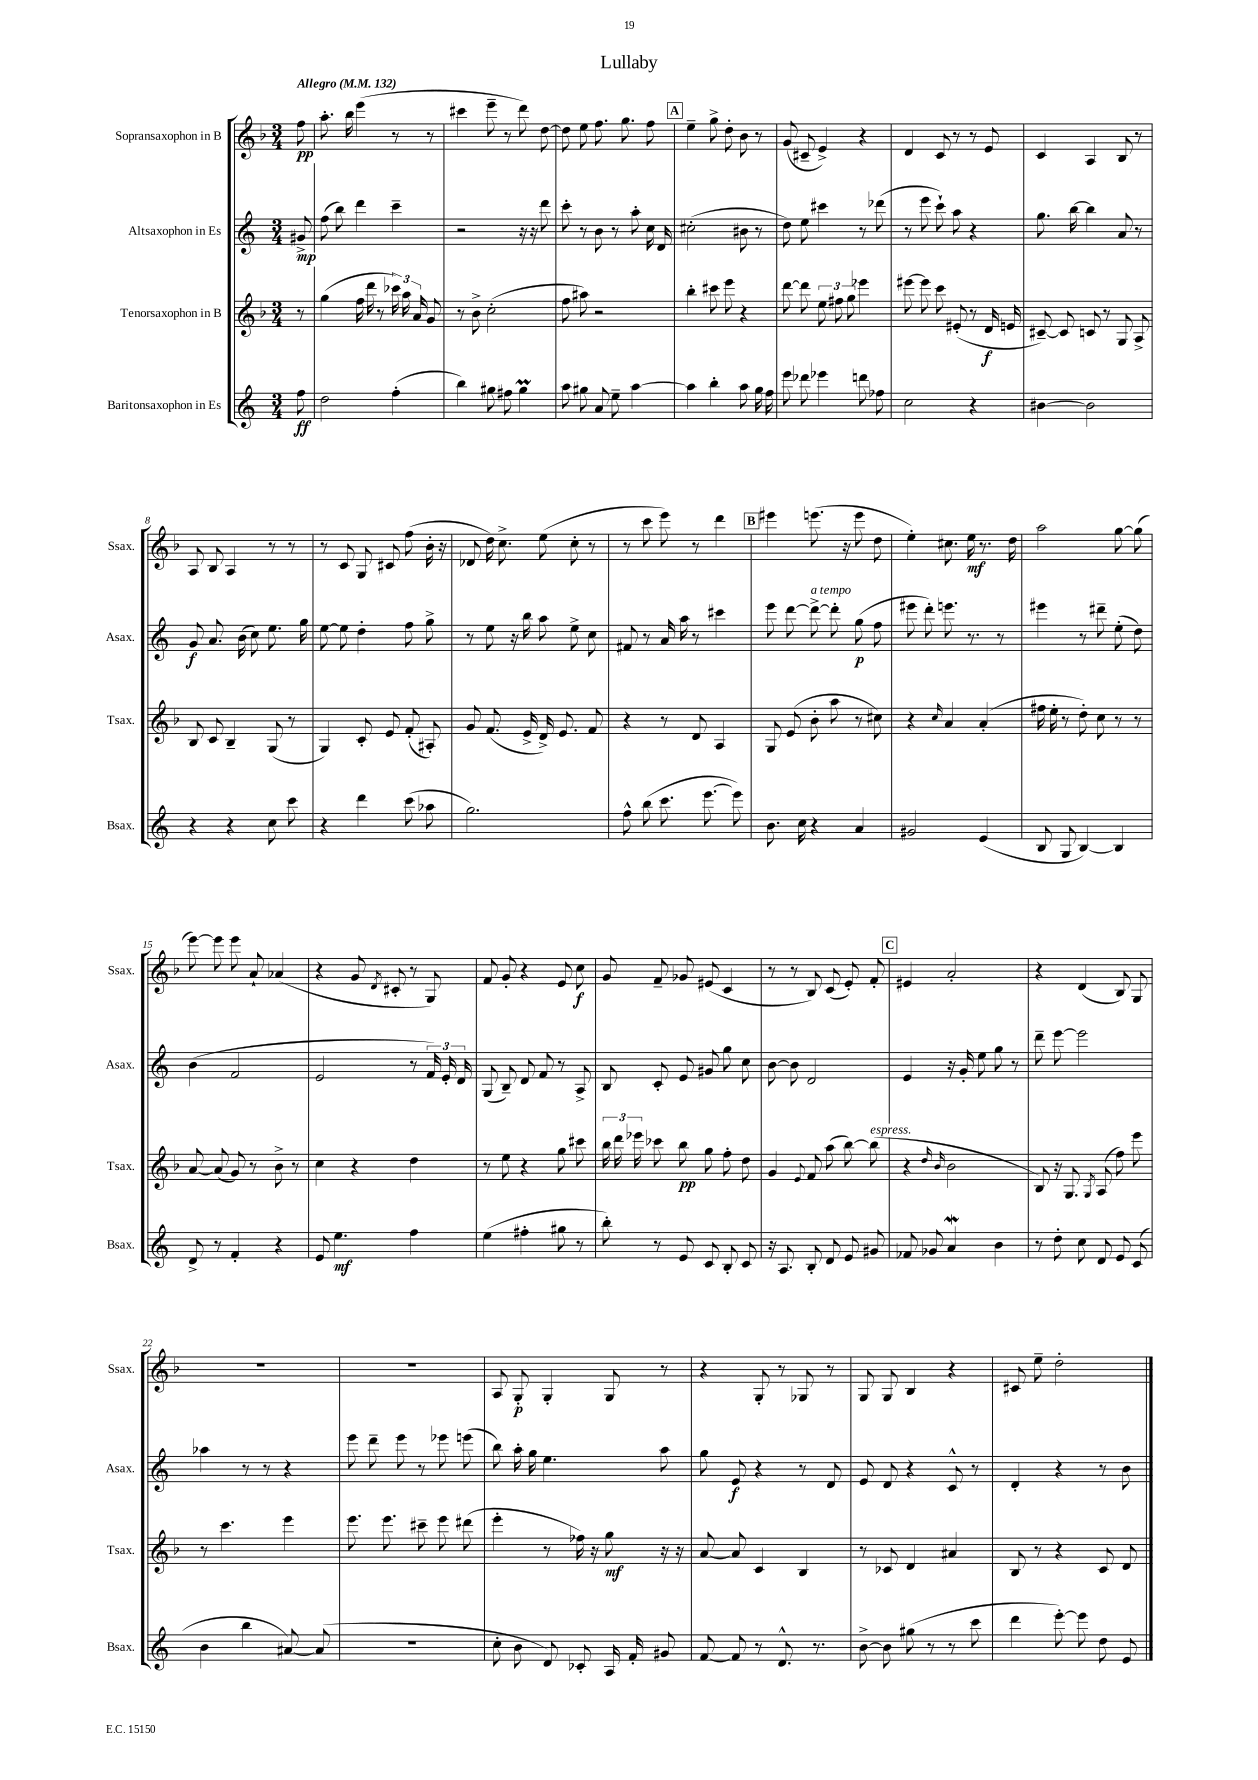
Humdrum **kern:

**kern	**kern	**kern	**kern
*staff4	*staff3	*staff2	*staff1
*clefG2	*clefG2	*clefG2	*clefG2
*k[]	*k[b-]	*k[]	*k[b-]
*M3/4	*M3/4	*M3/4	*M3/4
*MM132	*MM132	*MM132	*MM132
8ff	8r	8g#^	8ff
=	=	=	=
2dd	(4gg	(8ff	8.aa'
.	.	8bb)	.
.	.	.	16bb-
.	16ff	4ddd	(4eee
.	16ddd	.	.
.	8r	.	.
(4ff'	24ccc-)	4ccc~	8r
.	24aa	.	.
.	24a	.	.
.	8g	.	8r
=	=	=	=
4bb)	8r	2r	4ccc#
.	8b-^	.	.
8gg#	(2cc'	.	8eee~
8ff#	.	.	8r
4gg#	.	16r	8ddd)
.	.	16r	.
.	.	8ddd	[8dd
=	=	=	=
8aa	8ff	8ccc'	8dd]
8gg#	8aa#)	8r	8ee
8a	2r	8b	8.ff
8ee~	.	8r	.
.	.	.	8.gg
[4aa	.	8aa'	.
.	.	16cc	8ff
.	.	16d	.
=	=	=	=
4aa]	4bb-'	(2cc#'	4ee~
4bb'	8ccc#	.	8gg^
.	8eee	.	8dd'
8aa	4r	8b#	8b-
16gg	.	8r	8r
16ff	.	.	.
=	=	=	=
8eee	[8ddd	8dd)	(8g
8ddd-	8ddd]	8ee	8c#~
4eee-	12ee	4ccc#	4e^)
.	12ff#	.	.
.	12gg	.	.
8ddd	4eee-	8r	4r
8ff-	.	(8ddd-	.
=	=	=	=
2cc	[8eee#	8r	4d
.	8eee#]	8eee	.
.	8ccc	8ccc`)	8c
.	(8e#'	8aa	8r
4r	8r	4r	8r
.	16d	.	8e
.	16e	.	.
=	=	=	=
[4b#	[8c#~)	8.gg	4c
.	8c#]	.	.
.	.	[16bb	.
2b#]	8c	4bb]	4A
.	8r	.	.
.	8G	8a	8B-
.	8A^	8r	8r
=	=	=	=
4r	8B-	8g	8A
.	8c	8.a	8B-
4r	4B-~	.	4A
.	.	(16b	.
.	.	8cc)	.
8cc	(8G	8.ee	8r
8ccc	8r	.	8r
.	.	16gg	.
=	=	=	=
4r	4G)	[8ee	8r
.	.	8ee]	8c
4ddd	8c'	4dd'	8G
.	8e	.	8c#
(8ccc	(8f'	8ff	(8ff
8aa-	8A#')	8gg^	16b-'
.	.	.	16r
=	=	=	=
2.gg)	8g	8r	8d-
.	(8.f	8ee	16dd)
.	.	.	8.cc^
.	.	16r	.
.	16e^	16bb	.
.	16d^)	8aa	(8ee
.	8.e	.	.
.	.	8ee^	8cc'
.	8f	8cc	8r
=	=	=	=
8ff^^	4r	8f#	8r
(8bb	.	8r	8ccc
8.ccc	8r	16a	8eee)
.	.	16aa	.
.	8d	8r	8r
[8.eee	.	.	.
.	4A	4ccc#	4ddd
8eee])	.	.	.
=	=	=	=
8.b	8G	8eee	4eee#
.	(8e	[8ddd	.
16cc	.	.	.
4r	8b-'	8ddd^_	(8.eee
.	8aa	8ddd']	.
.	.	.	16r
4a	8r	(8gg	8eee
.	8cc#)	8ff	8dd
=	=	=	=
2g#	4r	8eee#	4ee')
.	.	8ddd')	.
.	16qqcc	.	.
.	4a	8.eee	8.cc#
.	.	8.r	16ee
(4e	(4a'	.	8.r
.	.	8r	.
.	.	.	16dd
=	=	=	=
8B	16ff#	4eee#	2aa
.	16ee'	.	.
8G	8r	.	.
[4B)	8dd')	8r	.
.	8cc	8ddd#~	.
4B]	8r	(8ee'	[8gg
.	8r	8dd)	(8gg]
=	=	=	=
8d^	[8a	(4b	[8eee)
8r	(8a]	.	8eee]
4f'	8g)	2f	8eee
.	8r	.	8a`
4r	8b-^	.	(4a-
.	8r	.	.
=	=	=	=
8e	4cc	2e	4r
4.ee	.	.	.
.	4r	.	8g
.	.	.	8qd
.	.	.	8c#'
4ff	4dd	8r	8r
.	.	24f)	8G)
.	.	24e'	.
.	.	24d	.
=	=	=	=
(4ee	8r	(8G	8f
.	8ee	8B~)	8g'
4ff#'	4r	8d	4r
.	.	8f	.
8gg#	8gg	8r	8e
8r	8ccc#	8A^	8cc
=	=	=	=
8bb')	24bb-	8B	8g
.	24ddd	.	.
.	24eee-	.	.
8r	8ccc-	8c'	8f~
8e	8bb-	8e	8g-
8c	8gg	8g#	(8e#
8B'	8ff'	8gg	4c
8c	8dd	8cc	.
=	=	=	=
16r	4g	[8b	8r
8.A	.	.	.
.	.	8b]	8r
.	8qqe	.	.
8B'	8f	2d	8B-)
8d	(8aa	.	(8c
8e	[8bb-)	.	8e')
8g#	(8bb-]	.	8f'
=	=	=	=
8f-	4r	4e	4e#
8g-	.	.	.
.	16qqdd	.	.
.	16qqb-	.	.
4a	2b-	16r	2a'
.	.	16g'	.
.	.	8ee	.
4b	.	8gg	.
.	.	8r	.
=	=	=	=
8r	8B-)	8ddd~	4r
8dd'	16r	[8eee	.
.	8.G	.	.
8cc	.	2eee]	(4d
.	8qG	.	.
8d	(8A	.	.
8e	8ff)	.	8B-)
(8c	8eee	.	8G
=	=	=	=
4b	8r	4aa-	2.r
.	4.ccc	.	.
4bb	.	8r	.
.	.	8r	.
[8a#)	4eee	4r	.
(8a#]	.	.	.
=	=	=	=
2.r	8.eee	8eee	2.r
.	.	8ddd~	.
.	8.eee	.	.
.	.	8eee	.
.	8ccc#~	8r	.
.	8eee	8eee-	.
.	(8ddd#	(8eee	.
=	=	=	=
8cc'	4eee'	8bb)	8A
8b	.	16aa'	8G'
.	.	16gg	.
8d)	8r	4.ee	4G'
8c-'	16ff-)	.	.
.	16r	.	.
16A	8gg	.	8G
16f'	.	.	.
8g#	16r	8aa	8r
.	16r	.	.
=	=	=	=
[8f	[8a	8gg	4r
8f]	8a]	8e	.
8r	4c	4r	8G'
8.d^^	.	.	8r
.	4B-	8r	8G-
8.r	.	.	.
.	.	8d	8r
=	=	=	=
[8b^	8r	8e	8G
8b]	8c-	8d	8G
(8gg#	4d	4r	4B-
8r	.	.	.
8r	4a#	8c^^	4r
8ccc	.	8r	.
=	=	=	=
4ddd	8B-	4d'	8c#
.	8r	.	8ee~
[8eee')	4r	4r	2dd'
8eee]	.	.	.
8dd	8c	8r	.
8e	8d	8b	.
==	==	==	==
*-	*-	*-	*-
